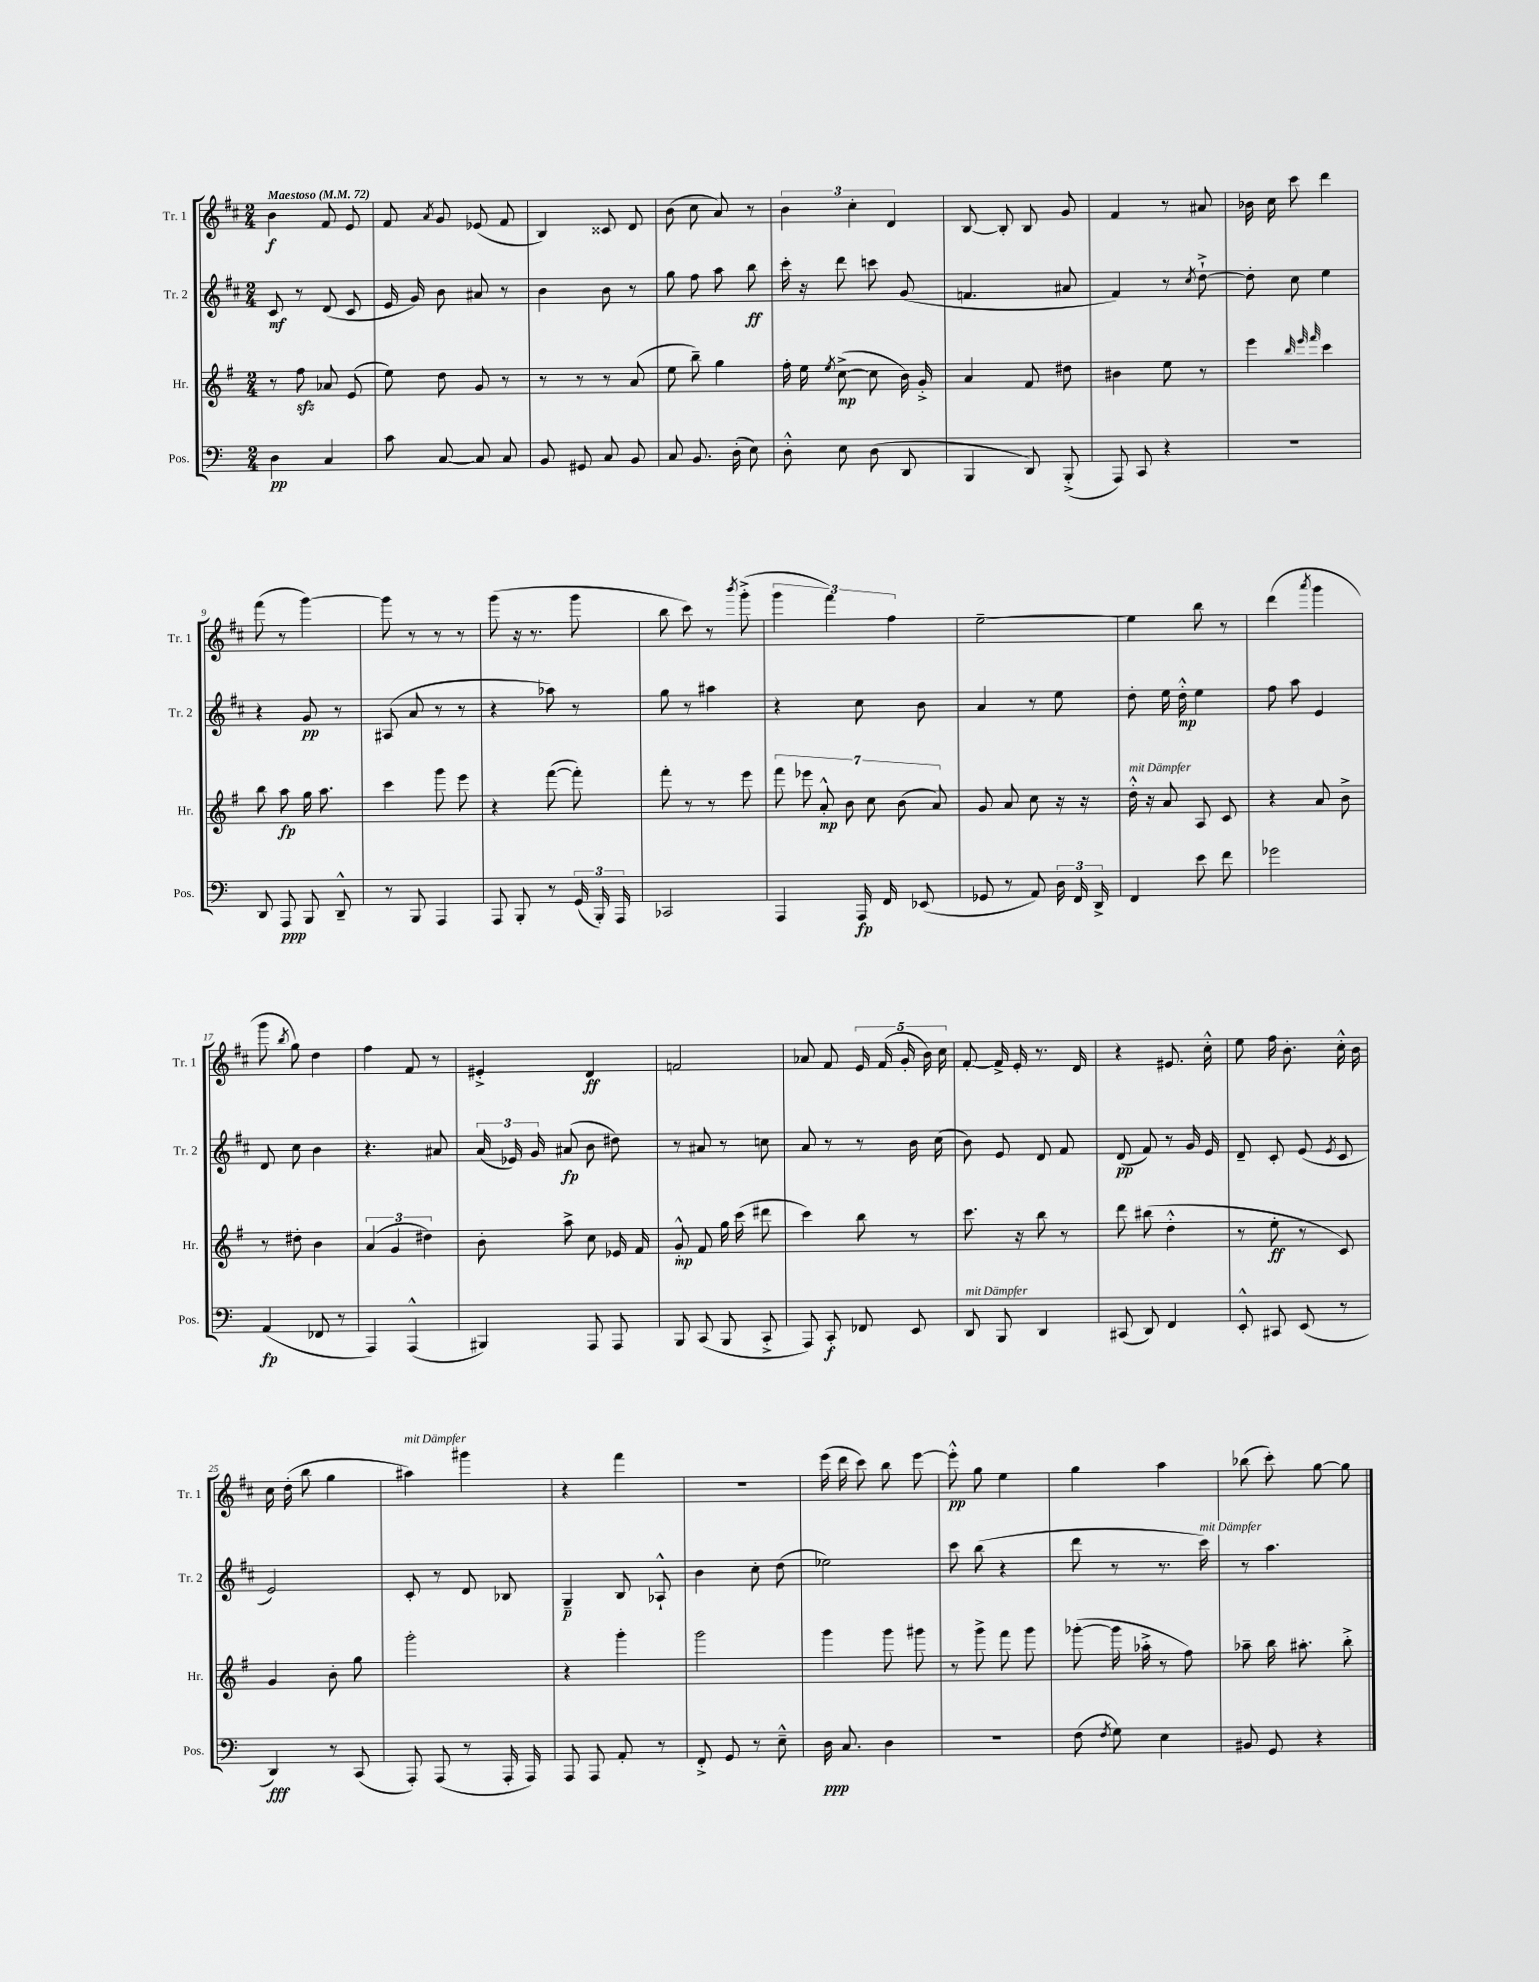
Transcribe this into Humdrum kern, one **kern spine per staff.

**kern	**dynam	**kern	**dynam	**kern	**dynam	**kern	**dynam
*part4	*part4	*part3	*part3	*part2	*part2	*part1	*part1
*staff4	*staff4	*staff3	*staff3	*staff2	*staff2	*staff1	*staff1
*I"Pos.	*	*I"Hr.	*	*I"Tr. 2	*	*I"Tr. 1	*
*I'Pos.	*	*I'Hr.	*	*I'Tr. 2	*	*I'Tr. 1	*
*clefF4	*	*clefG2	*	*clefG2	*	*clefG2	*
*k[]	*	*k[f#]	*	*k[f#c#]	*	*k[f#c#]	*
*M2/4	*	*M2/4	*	*M2/4	*	*M2/4	*
*MM72	*	*MM72	*	*MM72	*	*MM72	*
=1	=1	=1	=1	=1	=1	=1	=1
!	!	!	!	!	!	!LO:TX:a:B:t=Maestoso	!
4D\	pp	8r	.	8c#/	mf	4b\	f
.	.	8ff#zz\	.	8r	.	.	.
4C/	.	8a-X/	.	(8d/	.	8f#/	.
.	.	(8e/	.	8c#/	.	8e/	.
=2	=2	=2	=2	=2	=2	=2	=2
8c\	.	8ee\)	.	16e/	.	8f#/	.
.	.	.	.	16g/)	.	.	.
.	.	.	.	.	.	8qa/	.
[8C/	.	8dd\	.	8b\	.	8g/	.
8C/]	.	8g/	.	8a#X/	.	(8e-X/	.
8C/	.	8r	.	8r	.	8f#/	.
=3	=3	=3	=3	=3	=3	=3	=3
8BB/	.	8r	.	4b\	.	4B/)	.
8GG#X/	.	8r	.	.	.	.	.
8C/	.	8r	.	8b\	.	8c##X/	.
8BB/	.	(8a/	.	8r	.	8d/	.
=4	=4	=4	=4	=4	=4	=4	=4
8C/	.	8ee\	.	8gg\	.	(8b\	.
8.BB/	.	8bb~\)	.	8ff#\	.	8cc#\	.
.	.	4gg\	.	8aa\	.	8a/)	.
(16D'\	.	.	.	.	.	.	.
8E\)	.	.	.	8bb\	ff	8r	.
=5	=5	=5	=5	=5	=5	=5	=5
8D'^^\	.	16ff#'\	.	16ccc#'\	.	6b\	.
.	.	16ee\	.	16r	.	.	.
.	.	8qee/	.	.	.	.	.
8E\	.	([8cc^\	mp	8ddd\	.	.	.
.	.	.	.	.	.	6cc#'\	.
(8D\	.	8cc\]	.	8cccn\	.	.	.
.	.	.	.	.	.	6d/	.
8DD/	.	16b\)	.	(8g/	.	.	.
.	.	16g'^/	.	.	.	.	.
=6	=6	=6	=6	=6	=6	=6	=6
4BBB/	.	4a/	.	4.fn/	.	[8B/	.
.	.	.	.	.	.	8B'/]	.
8DD/)	.	8f#/	.	.	.	8B/	.
(8BBB'^/	.	8dd#X\	.	8a#X/	.	8g/	.
=7	=7	=7	=7	=7	=7	=7	=7
8AAA/)	.	4b#X\	.	4f#/)	.	4f#/	.
8CC/	.	.	.	.	.	.	.
4r	.	8ee\	.	8r	.	8r	.
.	.	.	.	8qcc#/	.	.	.
.	.	8r	.	[8dd`^\	.	8a#X/	.
=8	=8	=8	=8	=8	=8	=8	=8
2r	.	4eee\	.	8dd'\]	.	16b-X\	.
.	.	.	.	.	.	16cc#\	.
.	.	.	.	8cc#\	.	8ccc#\	.
.	.	32qqbb/	.	.	.	.	.
.	.	32qqeee/	.	.	.	.	.
.	.	32qqfff#/	.	.	.	.	.
.	.	4ccc\	.	4ee\	.	4ddd\	.
!!LO:LB:g=z
=9	=9	=9	=9	=9	=9	=9	=9
8DD/	.	8bb\	.	4r	.	(8fff#\	.
8AAA/	ppp	8aa\	fp	.	.	8r	.
8BBB/	.	16gg\	.	8g/	pp	[4ggg\)	.
.	.	8.aa\	.	.	.	.	.
8DD~^^/	.	.	.	8r	.	.	.
=10	=10	=10	=10	=10	=10	=10	=10
8r	.	4ccc\	.	(8A#X/	.	8ggg\]	.
8BBB/	.	.	.	8a/	.	8r	.
4AAA/	.	8ggg\	.	8r	.	8r	.
.	.	8eee\	.	8r	.	8r	.
=11	=11	=11	=11	=11	=11	=11	=11
8AAA/	.	4r	.	4r	.	(8ggg\	.
8BBB'/	.	.	.	.	.	16r	.
.	.	.	.	.	.	8.r	.
8r	.	([8fff#\	.	8aa-X\)	.	.	.
(24GG/	.	8fff#'\])	.	8r	.	8ggg\	.
24BBB'/)	.	.	.	.	.	.	.
24AAA/	.	.	.	.	.	.	.
=12	=12	=12	=12	=12	=12	=12	=12
2CC-X/	.	8fff#'\	.	8gg\	.	8bb\	.
.	.	8r	.	8r	.	8ccc#\)	.
.	.	8r	.	4aa#X\	.	8r	.
.	.	.	.	.	.	8qbbb/	.
.	.	8eee\	.	.	.	(8ggg'^\	.
=13	=13	=13	=13	=13	=13	=13	=13
4AAA/	.	14fff#\	.	4r	.	6ggg\	.
.	.	14eee-X\	.	.	.	.	.
.	.	14a'^^/	mp	.	.	.	.
.	.	.	.	.	.	6fff#\)	.
.	.	14b\	.	.	.	.	.
16AAA/	fp	.	.	8cc#\	.	.	.
.	.	14cc\	.	.	.	.	.
16FF/	.	.	.	.	.	.	.
.	.	.	.	.	.	6ff#\	.
.	.	(14b\	.	.	.	.	.
(8EE-X/	.	.	.	8b\	.	.	.
.	.	14a/)	.	.	.	.	.
=14	=14	=14	=14	=14	=14	=14	=14
8GG-X/	.	8g/	.	4a/	.	[2ee~\	.
8r	.	8a/	.	.	.	.	.
8AA/)	.	8cc\	.	8r	.	.	.
24D\	.	16r	.	8ee\	.	.	.
24FF/	.	.	.	.	.	.	.
.	.	16r	.	.	.	.	.
24DD^/	.	.	.	.	.	.	.
=15	=15	=15	=15	=15	=15	=15	=15
!	!	!LO:TX:a:i:t=mit Dämpfer	!	!	!	!	!
4FF/	.	16dd'^^\	.	8dd'\	.	4ee\]	.
.	.	16r	.	.	.	.	.
.	.	8a/	.	16ee\	.	.	.
.	.	.	.	16dd'^^\	mp	.	.
8e\	.	8A/	.	4ee\	.	8bb\	.
8f\	.	8c/	.	.	.	8r	.
=16	=16	=16	=16	=16	=16	=16	=16
2g-X\	.	4r	.	8ff#\	.	(4ddd\	.
.	.	.	.	8aa\	.	.	.
.	.	.	.	.	.	8qaaa/	.
.	.	8a/	.	4e/	.	4ggg\	.
.	.	8b^\	.	.	.	.	.
!!LO:LB:g=z
=17	=17	=17	=17	=17	=17	=17	=17
(4AA/	fp	8r	.	8d/	.	8ggg\	.
.	.	.	.	.	.	8qbb/	.
.	.	8dd#X'\	.	8cc#\	.	8gg\)	.
8FF-X/	.	4b\	.	4b\	.	4dd\	.
8r	.	.	.	.	.	.	.
=18	=18	=18	=18	=18	=18	=18	=18
4AAA/)	.	(6a/	.	4.r	.	4ff#\	.
.	.	6g/	.	.	.	.	.
(4AAA^^/	.	.	.	.	.	8f#/	.
.	.	6dd#X\)	.	.	.	.	.
.	.	.	.	8a#X/	.	8r	.
=19	=19	=19	=19	=19	=19	=19	=19
4BBB#X/)	.	8b'\	.	(24a/	.	4e#X'^/	.
.	.	.	.	24e-X/)	.	.	.
.	.	.	.	24g/	.	.	.
.	.	8aa^\	.	(8a#X/	fp	.	.
8AAA/	.	8cc\	.	8b\	.	4d/	ff
8AAA/	.	16e-X/	.	8dd#X\)	.	.	.
.	.	16f#/	.	.	.	.	.
=20	=20	=20	=20	=20	=20	=20	=20
8BBB/	.	8g'^^/	mp	8r	.	2fn/	.
(8CC/	.	8f#/	.	8a#X/	.	.	.
8BBB/	.	16gg\	.	8r	.	.	.
.	.	(16ccc\	.	.	.	.	.
8CC'^/	.	8ddd#X\	.	8ccn\	.	.	.
=21	=21	=21	=21	=21	=21	=21	=21
8AAA/)	.	4ccc\)	.	8a/	.	8a-X/	.
8CC'/	f	.	.	8r	.	8f#/	.
8FF-X/	.	8bb\	.	8r	.	20e/	.
.	.	.	.	.	.	(20f#/	.
.	.	.	.	.	.	20g'/	.
8EE/	.	8r	.	16b\	.	.	.
.	.	.	.	.	.	20b\)	.
.	.	.	.	(16cc#\	.	.	.
.	.	.	.	.	.	20cc#\	.
=22	=22	=22	=22	=22	=22	=22	=22
!LO:TX:a:i:t=mit Dämpfer	!	!	!	!	!	!	!
8DD/	.	8.ccc\	.	8b\)	.	[8f#'/	.
8BBB/	.	.	.	8e/	.	16f#^/]	.
.	.	16r	.	.	.	16e'/	.
4DD/	.	8bb\	.	8d/	.	8.r	.
.	.	8r	.	8f#/	.	.	.
.	.	.	.	.	.	16d/	.
=23	=23	=23	=23	=23	=23	=23	=23
(8CC#X/	.	8ddd\	.	(8d/	pp	4r	.
8DD/)	.	(8bb#X\	.	8f#/)	.	.	.
4FF/	.	4dd'^^\	.	8r	.	8.e#X/	.
.	.	.	.	16g/	.	.	.
.	.	.	.	16e/	.	16cc#'^^\	.
=24	=24	=24	=24	=24	=24	=24	=24
8EE'^^/	.	8r	.	8d~/	.	8ee\	.
8CC#X/	.	8ee'\	ff	8c#'/	.	16ff#\	.
.	.	.	.	.	.	8.b'\	.
(8EE/	.	8r	.	(8e/	.	.	.
.	.	.	.	8qe/	.	.	.
8r	.	8c/)	.	8c#/	.	16cc#'^^\	.
.	.	.	.	.	.	16b\	.
!!LO:LB:g=z
=25	=25	=25	=25	=25	=25	=25	=25
4DD/)	fff	4g/	.	2e/)	.	16cc#\	.
.	.	.	.	.	.	(16dd'\	.
.	.	.	.	.	.	8bb\	.
8r	.	8b'\	.	.	.	4gg\	.
(8CC/	.	8gg\	.	.	.	.	.
=26	=26	=26	=26	=26	=26	=26	=26
!	!	!	!	!	!	!LO:TX:a:i:t=mit Dämpfer	!
8AAA'/)	.	2ggg'\	.	8c#'/	.	4aa#X\)	.
(8AAA/	.	.	.	8r	.	.	.
8r	.	.	.	8d/	.	4ggg#X\	.
16AAA'/	.	.	.	8B-X/	.	.	.
16AAA/)	.	.	.	.	.	.	.
=27	=27	=27	=27	=27	=27	=27	=27
8AAA/	.	4r	.	4G~/	p	4r	.
8AAA/	.	.	.	.	.	.	.
8AA'/	.	4ggg'\	.	8B/	.	4fff#\	.
8r	.	.	.	8A-X`^^/	.	.	.
=28	=28	=28	=28	=28	=28	=28	=28
8FF'^/	.	2ggg\	.	4b\	.	2r	.
8GG/	.	.	.	.	.	.	.
8r	.	.	.	8cc#'\	.	.	.
8E~^^\	.	.	.	(8dd\	.	.	.
=29	=29	=29	=29	=29	=29	=29	=29
16D\	ppp	4ggg\	.	2ee-X\)	.	(16eee\	.
8.C/	.	.	.	.	.	16ddd\	.
.	.	.	.	.	.	8ccc#\)	.
4D\	.	8ggg\	.	.	.	8bb\	.
.	.	8ggg#X\	.	.	.	[8eee\	.
=30	=30	=30	=30	=30	=30	=30	=30
2r	.	8r	.	8ccc#\	.	8eee'^^\]	pp
.	.	8ggg^\	.	(8bb\	.	8gg\	.
.	.	8fff#\	.	4r	.	4ee\	.
.	.	8ggg\	.	.	.	.	.
=31	=31	=31	=31	=31	=31	=31	=31
(8F\	.	([8ggg-X'\	.	8ddd\	.	4gg\	.
8qF/	.	.	.	.	.	.	.
8G\)	.	16ggg-\]	.	8r	.	.	.
.	.	16aa-X'^\	.	.	.	.	.
4E\	.	8r	.	8.r	.	4aa\	.
.	.	8ff#\)	.	.	.	.	.
!	!	!	!	!LO:TX:a:i:t=mit Dämpfer	!	!	!
.	.	.	.	16ccc#\)	.	.	.
=32	=32	=32	=32	=32	=32	=32	=32
8BB#X/	.	8aa-X~\	.	8r	.	(8bb-X\	.
8GG/	.	16bb\	.	4.aa\	.	8ccc#'\)	.
.	.	8.aa#X'\	.	.	.	.	.
4r	.	.	.	.	.	[8gg\	.
.	.	8bb'^\	.	.	.	8gg\]	.
==	==	==	==	==	==	==	==
*-	*-	*-	*-	*-	*-	*-	*-
